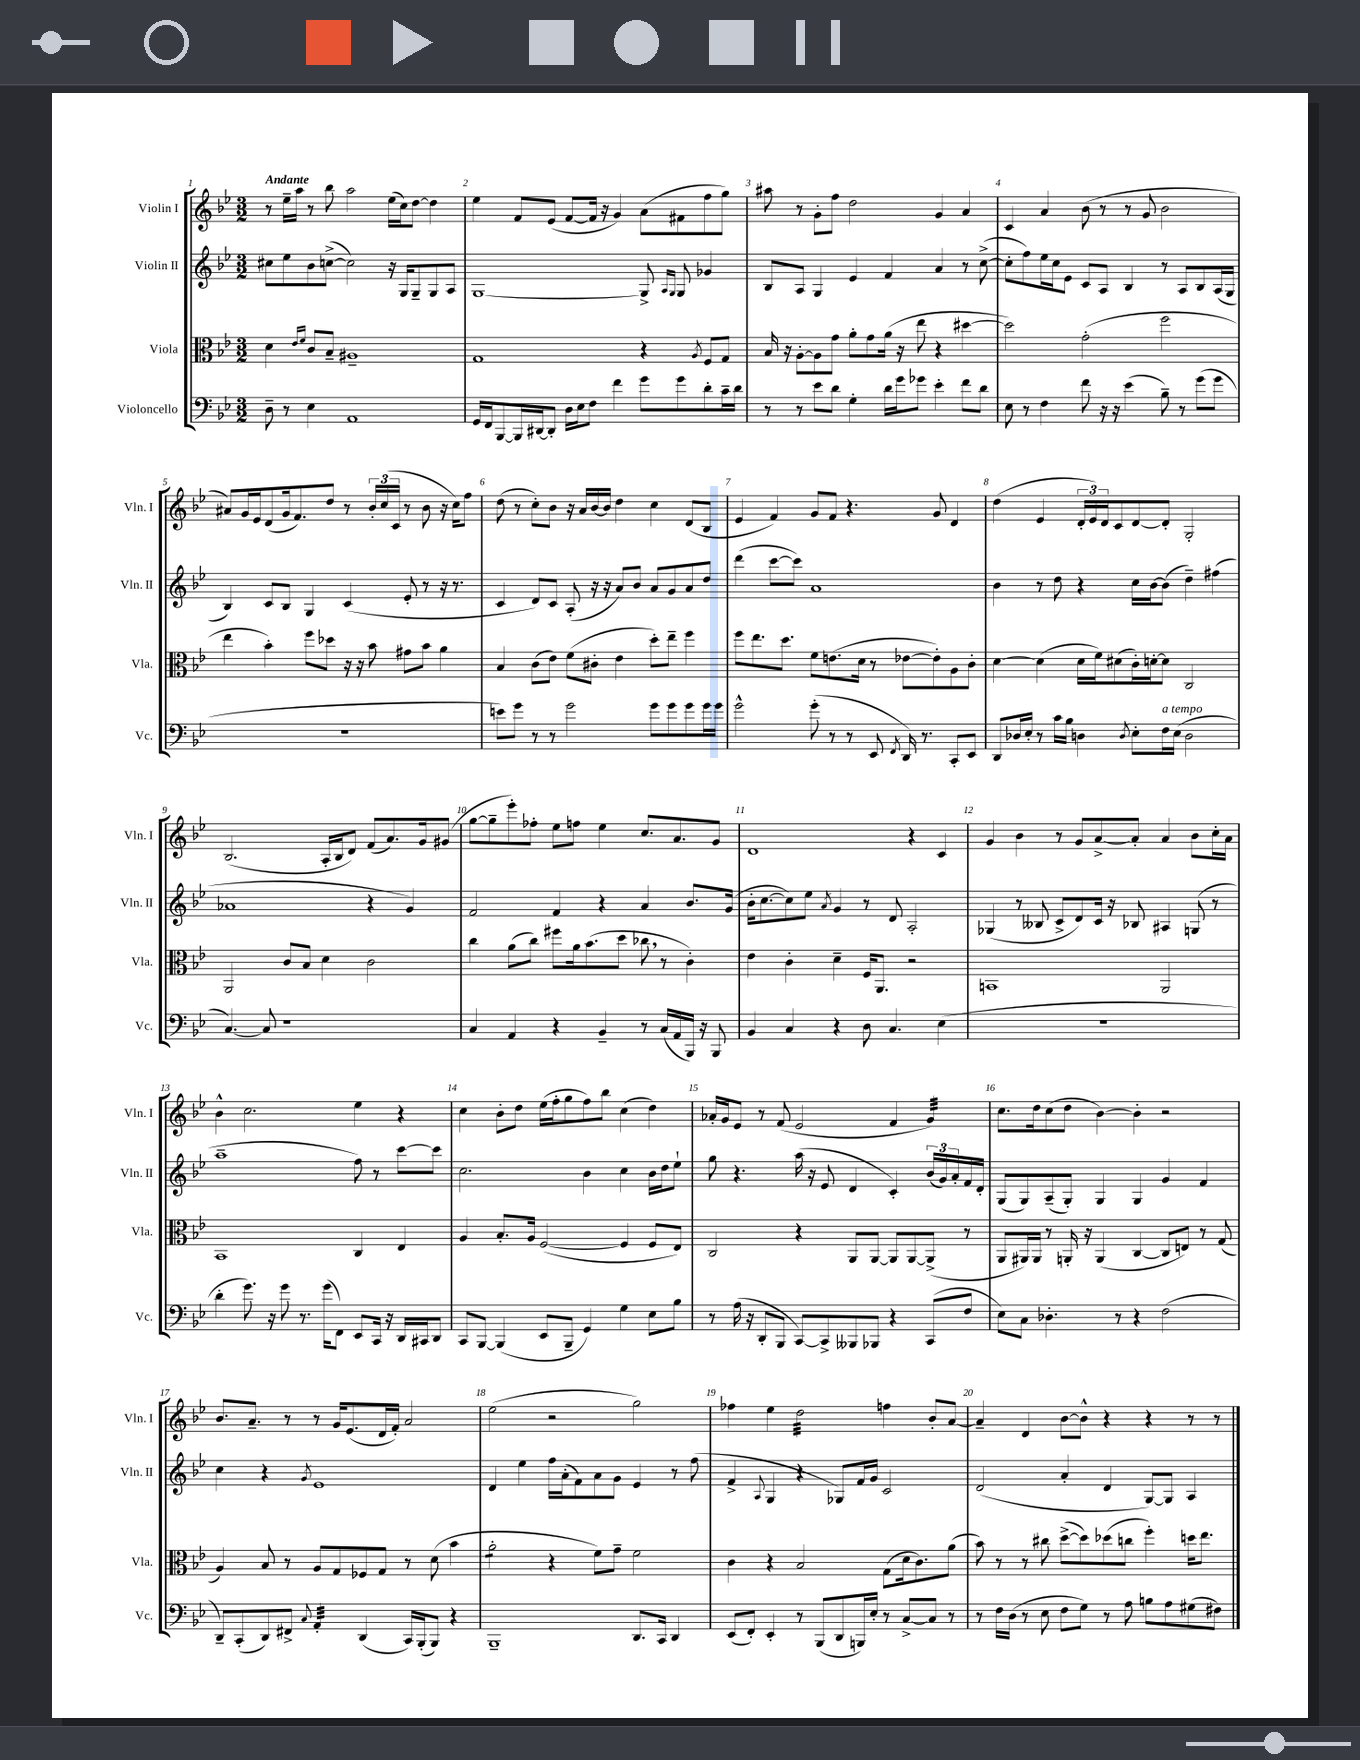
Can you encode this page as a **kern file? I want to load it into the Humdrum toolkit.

**kern	**kern	**kern	**kern
*staff4	*staff3	*staff2	*staff1
*clefF4	*clefC3	*clefG2	*clefG2
*k[b-e-]	*k[b-e-]	*k[b-e-]	*k[b-e-]
*M3/2	*M3/2	*M3/2	*M3/2
8D~	4d	8cc#	8r
8r	.	8ee-	16ee-~
.	.	.	16aa
.	16qqe-	.	.
.	16qqf	.	.
4E-	8c	8b-	8r
.	8B-~	([8cc^	8bb-
1AA	1A#~	2cc])	2aa
.	.	16r	(16ee-
.	.	16G	16cc)
.	.	8G~	[8dd
.	.	8G	4dd]
.	.	8A	.
=	=	=	=
16GG	1G	[1G	4ee-
16FF	.	.	.
[8BBB-	.	.	.
16BBB-]	.	.	8f
[16DD#	.	.	.
8DD#']	.	.	(8e-
16D	.	.	[8f
16E-	.	.	.
8F	.	.	16f]
.	.	.	16r
4f	.	.	4g)
8g	4r	8G^]	(8a
.	.	16qqA	.
.	.	16qqG	.
8g	.	8G	8f#
.	8qA	.	.
8d'	8F	4g-	8ff
16c~	8G	.	8gg)
16d	.	.	.
=	=	=	=
8r	16B-	8B-	8aa#
.	16r	.	.
8r	[8A'	8A	8r
8e-	8A]	4G	8g'
8d	8g	.	8ff
4G'	8a'	4e-	2dd
.	8g	.	.
16d	(16a	4f	.
16g	16r	.	.
8g-	8ee-	.	.
4e-'	4r	4a	4g
8f	[4dd#	8r	4a
8d	.	([8cc^	.
=	=	=	=
8E-	2dd#])	8cc']	4c
8r	.	8ff)	.
4F	.	16ee-	4a
.	.	16cc	.
.	.	8e-	.
8f	(2g'	8c	(8b-
16r	.	8A	8r
16r	.	.	.
(4e-	.	4B-	8r
.	.	.	8g
8B-~)	2ff	8r	2b-
8r	.	8A	.
(8g	.	8B-	.
8g	.	(16A	.
.	.	16G	.
=	=	=	=
1.r	4ee-	4B-)	8a#)
.	.	.	16g
.	.	.	16e-
.	4b-')	8c	(8d
.	.	8B-	16g
.	.	.	8.f)
.	8ff	4G	.
.	8dd-	.	8dd
.	16r	(4c	8r
.	16r	.	.
.	8b-	.	24b-'
.	.	.	(24cc
.	.	.	24c
.	8g#	8e-'	8r
.	8b-	8r	8b-
.	4a	16r	16r
.	.	8.r	16cc)
.	.	.	8ff
=	=	=	=
8e)	4B-	4c	(8dd
8g	.	.	8r
8r	(8c	8d)	8cc')
8r	8e-)	8c	8b-
2g	(8f	(8A'	16r
.	.	.	16a
.	8c#'	16r	[16b-
.	.	16r	16b-]
.	4e-	8a)	4dd
.	.	8b-	.
8g	8dd')	8a	4cc
8g	8ee-~	8g	.
8g	4ff	8a	(8d
16g	.	8dd	8B-
16g	.	.	.
=	=	=	=
2g^^	8ff	(4ddd	4e-
.	8.ee-	.	.
.	.	[8ccc	4f)
.	8.dd	.	.
.	.	8ccc])	.
(8g'	8f	1a	8g
8r	(8.e	.	8f
8r	.	.	4.r
.	16d	.	.
8EE-	8r	.	.
8qFF	.	.	.
16DD)	[8e-	.	.
8.r	.	.	.
.	8e-'])	.	8g
8CC'	8A	.	4d
8EE-	8c'	.	.
=	=	=	=
8DD	[4d	4b-	(4dd
16D-	.	.	.
16E-'	.	.	.
8r	(4d]	8r	4e-
16c	.	8dd	.
16B-	.	.	.
4D	16d	4r	24d'
.	.	.	24e-)
.	16f)	.	.
.	.	.	24d
.	(8d#	.	8c
8qD	.	.	.
8E-'	16c')	16cc	[8d
.	[16d'	[16b-	.
16F	8d]	(8b-]	8d']
(16E-	.	.	.
2D	2C	4dd~)	2G'
.	.	(4ff#	.
=	=	=	=
[4.C)	2AA	1a-	(2.B-
8C]	.	.	.
1r	8c	.	.
.	8B-	.	.
.	4d	.	16A'
.	.	.	16B-
.	.	.	8d)
.	2c	4r	(8f
.	.	.	8.a)
.	.	4g)	.
.	.	.	16g
.	.	.	(8g#
=	=	=	=
4C	4cc	2f	[8gg
.	.	.	8gg~]
4AA	(8a	.	8eee-')
.	8cc)	.	8ff-'
4r	8ff#	4f	8ee-
.	16a	.	8ff
.	(8.b-	.	.
4BB-~	.	4r	4ee-
.	8dd	.	.
8r	8cc-	4a	8.cc
(16C	8r	.	.
16AA	.	.	8.a
16BBB-)	4c')	8.b-	.
16r	.	.	.
8BBB-	.	.	8g
.	.	(16g	.
=	=	=	=
4BB-	4e-	16b-'	1d
.	.	[8.cc	.
4C	4c'	8cc])	.
.	.	8ee-	.
.	.	8qa	.
4r	4d~	4g	.
8D	16F	8r	.
.	8.AA	.	.
4.C	.	8d	.
.	2r	2A'	4r
(4E-	.	.	4c
=	=	=	=
1.r	1BB	(4G-	4g
.	.	8r	4b-
.	.	8B--	.
.	.	8c^	8r
.	.	8d)	8g
.	.	16c	[8a^
.	.	16r	.
.	.	8B-	8a']
.	2AA	4A#	4a
.	.	(8G	8b-
.	.	8r	16cc'
.	.	.	16a
=	=	=	=
4d'	1BB-	1aa~	4b-^^
8.g)	.	.	2.cc
16r	.	.	.
8g	.	.	.
8.r	.	.	.
(16g	.	.	.
8FF)	.	.	.
8EE-	4C	8ff)	4ee-
16CC	.	8r	.
16r	.	.	.
16DD	4E-	[8ccc	4r
16CC#	.	.	.
8DD	.	8ccc]	.
=	=	=	=
8CC	4A	2.cc	4cc
[8BBB-	.	.	.
(4BBB-]	8.B-'	.	8b-'
.	.	.	8dd
.	16A	.	.
8EE-	([2F	.	(16ee-
.	.	.	16ff'
8BBB-~	.	.	8gg
4GG)	.	4b-	8ff)
.	.	.	8bb-
4G	4F]	4cc	(4cc
8E-	8F	16b-	4dd)
.	.	16dd	.
8B-	8E-)	8ee-`	.
=	=	=	=
8r	2C	8gg	16a-'
.	.	.	16g
(16A	.	4.r	8e-
16r	.	.	.
8DD'	.	.	8r
8BBB-	.	.	(8f
[8CC)	4r	(16aa	2e-
.	.	16r	.
8CC^]	.	8e-	.
8BBB--	8AA	4d	.
8BBB-	[8AA	.	.
4r	8AA]	4c')	4f
.	[8AA	.	.
(8CC	(8AA^]	(24b-	4g)
.	.	24g)	.
.	.	24a'	.
8F	8r	16f	.
.	.	16d'	.
=	=	=	=
8E-)	8AA	(8G	8.cc
8C	16AA#)	8G)	.
.	16AA#	.	16dd
4.D-'	8r	(8A~	(8cc
.	16AA'	8G')	8dd
.	16r	.	.
.	(4AA	4G	[4b-)
8r	.	.	.
4r	[4C	4G	4b-']
(2F	8C]	4g	2r
.	8E)	.	.
.	8r	4f	.
.	(8G	.	.
=	=	=	=
8DD~)	4A)	4cc	8.b-
(8CC'	.	.	.
.	.	.	8.a~
8DD)	8B-	4r	.
8FF#^	8r	.	8r
8qqC	.	8qg	.
4AA'	8A	1e-	8r
.	8G	.	16g
.	.	.	(8.e-
(4DD	8F-	.	.
.	8G	.	16d
.	.	.	16f')
16CC)	8r	.	2a
(16BBB-'	.	.	.
8BBB-)	(8d	.	.
4r	4b-	.	.
=	=	=	=
1BBB-~	2a'	4d	(2ee-
.	.	4ee-	.
.	4r	16ff	2r
.	.	(16a'	.
.	.	8f)	.
.	8f)	8a	.
.	8g~	8g	.
8.DD	2f	4e-	2gg)
16CC	.	.	.
4DD	.	8r	.
.	.	(8ff	.
=	=	=	=
(8EE-	4c	4f^	4ff-
8FF')	.	.	.
.	.	8qqA	.
4EE-'	4r	4G	4ee-
8r	2B-	4r	2dd
(8BBB-	.	.	.
8DD	.	8G-)	.
16BBB)	.	16f	.
16E-'	.	16g	.
8r	(8G	2c	4ff
[8C^	16d	.	.
.	8.c)	.	.
8C]	.	.	8b-'
8r	(8a	.	[8a
=	=	=	=
8r	8b-)	(2d	4a~]
16F	8r	.	.
(16D	.	.	.
8r	8r	.	4d
8E-	8cc#	.	.
8F	([8dd^	4a'	[8b-
8G)	8dd])	.	8b-^^]
8r	(8dd-	4d	4r
8A	8cc	.	.
8B	4ff')	[8G)	4r
8A	.	8G]	.
(8G#	16dd	4A	8r
.	8.ee-	.	.
8F#)	.	.	8r
==	==	==	==
*-	*-	*-	*-
